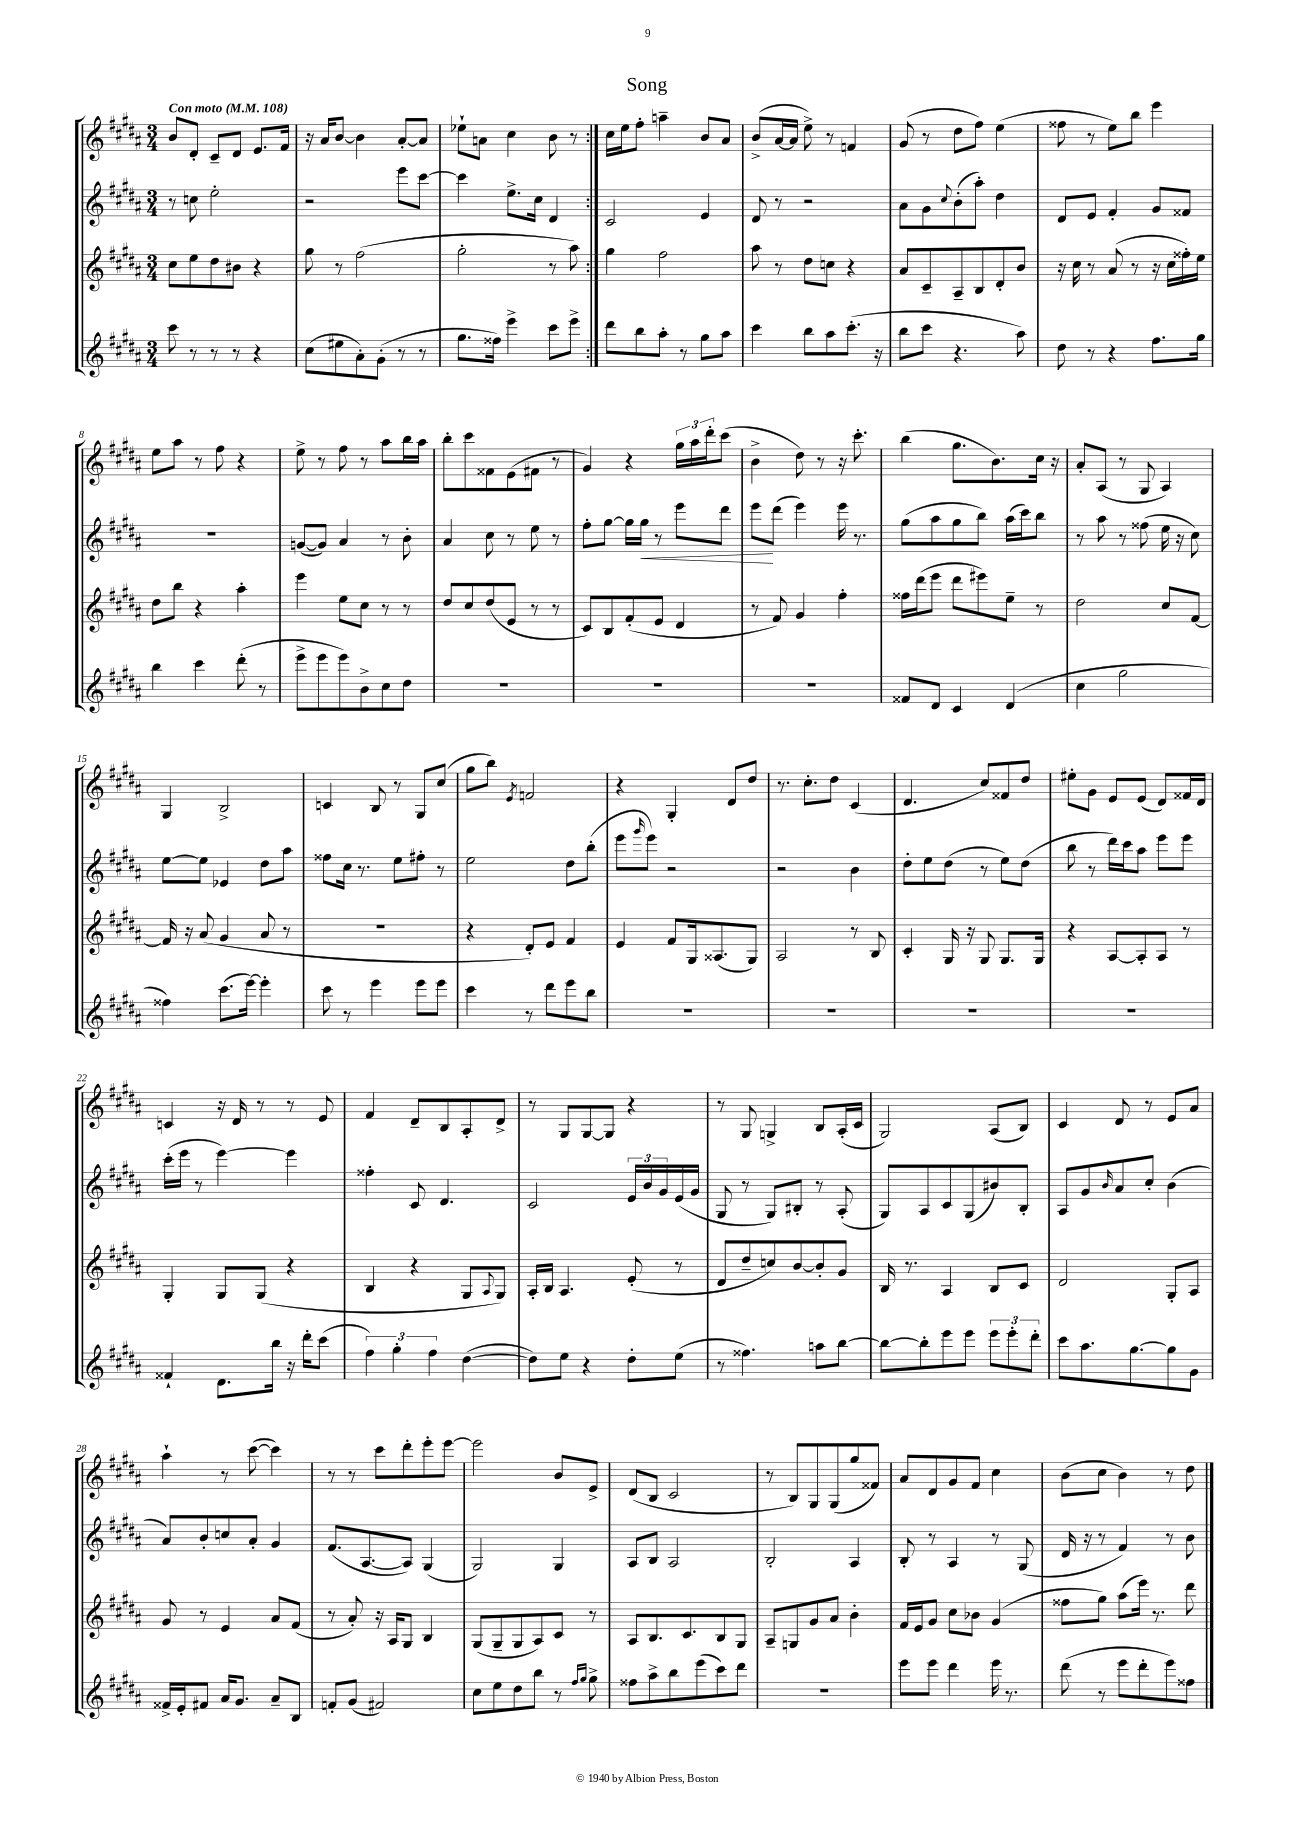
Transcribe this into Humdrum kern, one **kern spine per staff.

**kern	**kern	**kern	**kern
*staff4	*staff3	*staff2	*staff1
*clefG2	*clefG2	*clefG2	*clefG2
*k[f#c#g#d#a#]	*k[f#c#g#d#a#]	*k[f#c#g#d#a#]	*k[f#c#g#d#a#]
*M3/4	*M3/4	*M3/4	*M3/4
*MM108	*MM108	*MM108	*MM108
8ccc#\	8cc#\L	8r	8b/L
8r	8ee\	8cc\	8d#'/J
8r	8dd#\	2ee'\	8c#~/L
8r	8b#\J	.	8d#/J
4r	4r	.	8.e/L
.	.	.	16f#/Jk
=	=	=	=
(8cc#\L	8gg#\	2r	16r
.	.	.	16a#/LK
8ee#\	8r	.	[8b/J
8a#'\)	(2ff#\	.	4b\]
(8g#'\J	.	.	.
8r	.	8eee\L	[8a#'/L
8r	.	[8ccc#\J	8a#/]J
=	=	=	=
8.gg#\L	2gg#'\	4ccc#\]	8ee-`\L
.	.	.	8a\J
16ff##\Jk)	.	.	.
4eee^\	.	8.ee^\L	4cc#\
.	.	16cc#\Jk	.
8ccc#\L	8r	4d#/	8b\
8eee^\J	8aa#\)	.	8r
=:|!	=:|!	=:|!	=:|!
8ddd#\L	4gg#\	2c#/	16cc#\LL
.	.	.	16ee\J
8bb\	.	.	8ff#'\J
8aa#'\J	2ff#\	.	4aa~\
8r	.	.	.
8gg#\L	.	4e/	8b/L
8aa#\J	.	.	8a#/J
=	=	=	=
4ccc#\	8aa#\	8d#/	(8b^/L
.	8r	8r	[16a#/L
.	.	.	16a#/]JJ
8bb\L	8dd#\L	2r	8ee^\)
8aa#\	8cc\J	.	8r
(8.ccc#'\J	4r	.	4f/
16r	.	.	.
=	=	=	=
8bb\L	8a#/L	8a#\L	(8g#/
8ccc#\J	8c#~/	8g#\	8r
.	.	8qqcc#/	.
4.r	8A#~/	(8b'\	8dd#\L
.	8B/	8aa#'\J)	8ff#\J)
.	8d#'/	4dd#\	(4ee\
8aa#\)	8b/J	.	.
=	=	=	=
8dd#\	16r	8d#/L	8ff##\
.	16cc#\	.	.
8r	8r	8e/J	8r
4r	(8a#/	4f#'/	8ee\L)
.	8r	.	8bb\J
8.ff#\L	16r	8g#/L	4eee\
.	16cc#\LL	.	.
.	16ff##'\)	8f##/J	.
16gg#\Jk	16ee\JJ	.	.
=	=	=	=
4bb\	8dd#\L	2.r	8ee\L
.	8bb\J	.	8aa#\J
4ccc#\	4r	.	8r
.	.	.	8ff#\
(8ddd#'\	4aa#'\	.	4r
8r	.	.	.
=	=	=	=
8eee^\L	4eee\	([8g/L	8ee^\
8eee\	.	8g/]J)	8r
8eee\)	8ee\L	4a#/	8ff#\
8b^\	8cc#\J	.	8r
8cc#\	8r	8r	8aa#\L
8dd#\J	8r	8b'\	16bb\L
.	.	.	16aa#\JJ
=	=	=	=
2.r	8dd#/L	4a#/	8bb'\L
.	8cc#/	.	8ccc#\
.	(8dd#/	8cc#\	8f##\
.	8e/J	8r	(8e\
.	8r	8ee\	8f#\J
.	8r	8r	8r
=	=	=	=
2.r	8c#/L)	8ff#'\L	4g#/)
.	8B/	[8gg#\J	.
.	(8f#'/	16gg#\]LL	4r
.	.	16gg#\JJ	.
.	8e/J	8r	.
.	4d#/	8eee\L	24gg#\LL
.	.	.	24aa#\
.	.	.	24ddd#'\J
.	.	8ddd#\J	(8ccc#\J
=	=	=	=
2.r	8r	8eee\L	4b^\
.	8f#/)	(8ddd#\J	.
.	4g#/	4eee\)	8dd#\)
.	.	.	8r
.	4ff#'\	16eee\	16r
.	.	8.r	8.ccc#'\
=	=	=	=
8f##/L	16ff##\LL	(8gg#\L	(4bb\
.	(16ddd#\J	.	.
8d#/J	8eee\J	8aa#\	.
4c#/	8ddd#\L	8gg#\	8.gg#\L
.	8eee#\)	8bb\J)	.
.	.	.	8.b\)
(4d#/	8ee~\J	(16aa#\LL	.
.	.	16ccc#\J)	.
.	8r	8bb\J	16cc#\Jk
.	.	.	16r
=	=	=	=
4cc#\	2dd#\	8r	8a#'/L
.	.	8aa#\	(8A#/J
2gg#\	.	8r	8r
.	.	(8ff##\	8G#/
.	8cc#/L	16ee\	4A#/)
.	.	16r	.
.	[8f#/J	8cc#\)	.
=	=	=	=
4ff##\)	16f#/]	[8ee\L	4G#/
.	16r	.	.
.	(8a#/	8ee\]J	.
(8.ccc#\L	4g#/	4e-/	2B^/
[16eee\Jk)	.	.	.
4eee'\]	8a#/	8dd#\L	.
.	8r	8aa#\J	.
=	=	=	=
8ccc#\	2.r	8ff##\L	4c/
8r	.	16cc#\Jk	.
.	.	8.r	.
4eee\	.	.	8B/
.	.	8ee\L	8r
8eee\L	.	8ff#'\J	8G#/L
8eee\J	.	8r	(8cc#/J
=	=	=	=
4ccc#\	4r	2ee\	8gg#\L
.	.	.	8bb\J)
.	.	.	8qe/
8r	8d#'/L)	.	2f/
8ddd#\L	8e/J	.	.
8eee\	4f#/	8dd#\L	.
8bb\J	.	(8bb'\J	.
=	=	=	=
2.r	4e/	8eee\L	4r
.	.	16qqggg#/	.
.	.	8eee\J)	.
.	8f#/L	2r	4G#'/
.	16G#/k	.	.
.	(8.A##/	.	.
.	.	.	8d#/L
.	8G#/J)	.	8dd#/J
=	=	=	=
2.r	2A#/	2r	8.r
.	.	.	8.cc#'\L
.	.	.	8dd#\J
.	8r	4b\	(4c#/
.	8B/	.	.
=	=	=	=
2.r	4c#'/	8dd#'\L	4.d#/
.	.	8ee\	.
.	16G#/	(8dd#\J	.
.	16r	.	.
.	8G#/	8r	8cc#/L)
.	8.G#/L	8ee\L)	8f##/
.	.	(8dd#\J	8dd#/J
.	16G#/Jk	.	.
=	=	=	=
2.r	4r	8bb\	8ee#'\L
.	.	8r	8g#\J
.	[8A#/L	16ddd#\LL)	8e/L
.	.	16ccc#\J	.
.	8A#'/]	8aa#\J	(8e/J
.	8A#/J	8eee\L	8d#/L)
.	8r	8eee\J	16f##/L
.	.	.	16d#/JJ
=	=	=	=
4f##`/	4G#'/	(16ccc#'\LL	4c/
.	.	16eee\JJ	.
.	.	8r	.
8.d#\L	8G#/L	[4eee\)	16r
.	.	.	16d#/
.	(8G#/J	.	8r
16bb\Jk	.	.	.
16r	4r	4eee\]	8r
16ddd#'\LK	.	.	.
(8ccc#\J	.	.	8e/
=	=	=	=
6ff#\)	4B/	4ff##'\	4f#/
6gg#'\	.	.	.
.	4r	8c#/	8d#~/L
6ff#\	.	.	.
.	.	4.d#/	8B/
([4dd#\	8G#/L	.	8A#'/
.	8qqA#/	.	.
.	8G#/J)	.	8d#^/J
=	=	=	=
8dd#\]L)	16A#'/LL	2c#/	8r
.	16B/JJ	.	.
8ee\J	4.A#/	.	8G#/L
4r	.	.	[8G#/
.	.	.	8G#/]J
8dd#'\L	(8e'/	24e/LL	4r
.	.	24b/	.
.	.	24g#/	.
(8ee\J	8r	(16e/	.
.	.	16g#/JJ	.
=	=	=	=
8r	8d#/L	8G#/	8r
4.ff##\)	8dd#~/	8r	8G#/
.	8cc/)	8G#/L)	4G^/
.	[8b/	8B#'/J	.
8aa\L	8b'/]	8r	8B/L
[8bb\J	8g#/J	(8A#'/	(16A#'/L
.	.	.	16c#/JJ
=	=	=	=
8bb\_L	16B/	8G#/L)	2G#/)
.	8.r	.	.
8bb'\]	.	8A#/	.
8eee\	4A#/	8c#/	.
8eee\J	.	(8G#/	.
12eee\L	8B/L	8b#/)	(8A#/L
12eee'\	.	.	.
.	8c#/J	8B'/J	8B/J)
12ddd#'\J	.	.	.
=	=	=	=
8ccc#\L	2d#/	8A#/L	4c#/
8.aa#\	.	8g#/	.
.	.	16qqb/	.
.	.	8a#/	8d#/
[8.gg#\	.	.	.
.	.	8cc#'/J	8r
8gg#\]	8G#'/L	(4b\	8e/L
8g#\J	8A#/J	.	8a#/J
=	=	=	=
16f##^/LL	8g#/	8a#/L)	4aa#`\
16e'/J	.	.	.
8f#/J	8r	8b'/	.
16a#/LK	4e/	8cc/	8r
8.g#/J	.	.	.
.	.	8a#'/J	([8ccc#\
8a#~/L	8a#/L	4g#/	4ccc#\])
8B/J	(8f#/J	.	.
=	=	=	=
8f'/L	8r	(8.f#/L	8r
(8g#/J	8a#'/)	.	8r
.	.	[8.A#/	.
2f#/)	16r	.	8ccc#\L
.	16A#/LK	.	.
.	8G#/J	8A#/]J)	8ddd#'\
.	4B/	(4G#/	8eee'\
.	.	.	[8eee\J
=	=	=	=
8cc#\L	(8G#/L	2G#/)	2eee\]
8ee\	8G#~/	.	.
8dd#\	8G#/	.	.
8bb\J	8A#/)	.	.
8r	8c#/J	4G#/	8b/L
16qqff#/LL	.	.	.
16qqgg#/JJ	.	.	.
8gg#^\	8r	.	8e^/J
=	=	=	=
8ff##\L	8A#/L	8A#/L	(8d#/L
8aa#^\	8.B/	8B/J	8B/J
8bb\	.	2A#/	2c#/
.	8.c#/	.	.
(8eee\	.	.	.
8ccc#\)	8B/	.	.
8ddd#\J	8G#/J	.	.
=	=	=	=
2.r	8A#~/L	2B'/	8r
.	8G/	.	8B/L)
.	8g#/	.	8G#/
.	8a#/J	.	(8G#/
.	4b'\	4A#/	8gg#/
.	.	.	8f##/J)
=	=	=	=
8eee\L	16f#/LL	8B'/	8a#/L
.	16e/J	.	.
8eee\J	8g#/J	8r	8d#/
4ddd#\	8cc#\L	4A#/	8g#/
.	8b-\J	.	8f#/J
16eee\	(4g#/	8r	4cc#\
8.r	.	.	.
.	.	(8G#/	.
=	=	=	=
(8ddd#\	8ff##\L	16d#/	(8b\L
.	.	16r	.
8r	8gg#\J)	8r	8cc#\J
8eee\L	(8aa#\L	4f#/)	4b\)
8ddd#'\	16eee\Jk)	.	.
.	8.r	.	.
8eee\)	.	8r	8r
8ff##\J	8ddd#\	8b\	8dd#\
==	==	==	==
*-	*-	*-	*-
